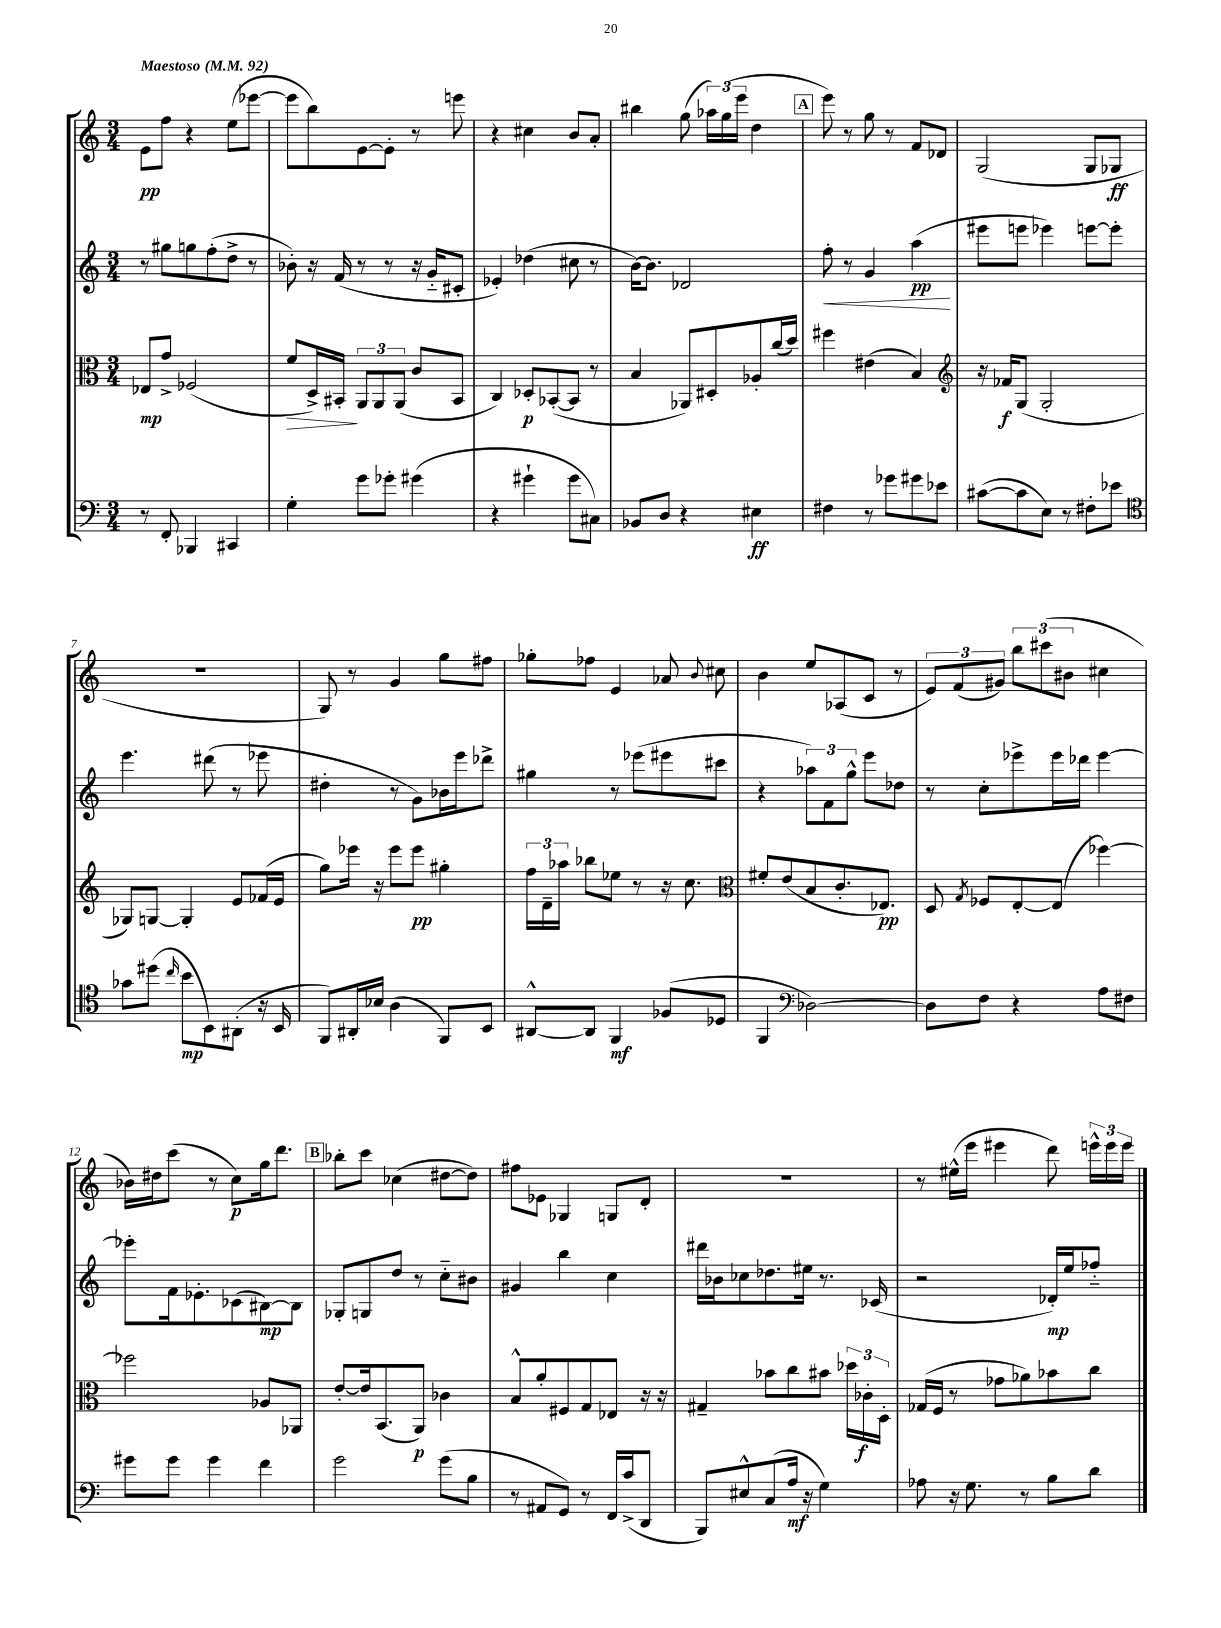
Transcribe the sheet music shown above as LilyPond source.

<<
\new StaffGroup <<
\new Staff = "s0" {
    \clef treble \key c \major \numericTimeSignature \time 3/4 \tempo "Maestoso" 4 = 92
    \autoBeamOff e'8[\pp f''8] r4 e''8[( ees'''8]~ |
    ees'''8[ b''8) e'8~ e'8]-. r8 e'''8 |
    r4 cis''4 b'8[ a'8]-. |
    bis''4 g''8( \tuplet 3/2 { aes''16[) g''16( e'''16] } d''4 |
    \mark \markup { \box "A" } e'''8) r8 g''8 r8 f'8[ des'8] |
    g2( g8[ ges8]\ff |
    R2. |
    g8) r8 g'4 g''8[ fis''8] |
    ges''8[-. fes''8] e'4 aes'8 \appoggiatura { b'8 } cis''8 |
    b'4 e''8[ aes8( c'8] r8 |
    \tuplet 3/2 { e'8[) f'8( gis'8]) } \tuplet 3/2 { b''8[ cis'''8( bis'8] } cis''4 |
    bes'16[) dis''16 c'''8]( r8 c''8[\p) g''16 d'''8.] |
    \mark \markup { \box "B" } bes''8[-. c'''8] ces''4( dis''8[~ dis''8]) |
    fis''8[ ees'8] ges4 g8[ d'8]-. |
    R2. |
    r8 eis''16[-^( e'''16] eis'''4 d'''8) \tuplet 3/2 { e'''16[-^ e'''16 e'''16] } \bar "|." |
}
\new Staff = "s1" {
    \clef treble \key c \major \numericTimeSignature \time 3/4
    \autoBeamOff r8 gis''8[ g''8 f''8-.( d''8]-> r8 |
    bes'8-.) r16 f'16( r8 r8 r16 g'16[-_ cis'8]-. |
    ees'4-.) des''4( cis''8 r8 |
    b'16[~) b'8.] des'2 |
    \mark \markup { \box "A" } f''8-.\< r8 g'4 a''4\pp\!( |
    eis'''8[ e'''8] ees'''4) e'''8[~ e'''8]-. |
    e'''4. dis'''8( r8 ees'''8 |
    dis''4-. r8 g'8[) bes'16 e'''16 des'''8]-> |
    gis''4 r8 ees'''8[( eis'''8 cis'''8] |
    r4 \tuplet 3/2 { aes''8[) f'8 g''8]-^ } e'''8[ des''8] |
    r8 c''8[-. ees'''8-> ees'''16 des'''16] ees'''4~ |
    ees'''8[-. f'16 ees'8.-. ces'8( bis8~\mp) bis8] |
    \mark \markup { \box "B" } ges8[-. g8 d''8] r8 c''8[-_ bis'8] |
    gis'4 b''4 c''4 |
    dis'''16[ bes'16 ces''8 des''8. eis''16] r8. ces'16( |
    r2 des'16[-.\mp) e''16 fes''8]-_ \bar "|." |
}
\new Staff = "s2" {
    \clef alto \key c \major \numericTimeSignature \time 3/4
    \autoBeamOff ees8[\mp g'8]-> fes2( |
    f'8[\> d16->) bis,16]-.\! \tuplet 3/2 { a,8[ a,8 a,8]( } c'8[ bis,8] |
    c4) des8[-.\p bes,8~-.( bes,8] r8 |
    b4 aes,8[) dis8-. aes8-. c''16( d''16]) |
    \mark \markup { \box "A" } fis''4 eis'4( b4) |
    \clef treble r16 fes'16[\f g8]( g2-. |
    ges8[) g8]~ g4-. e'8[ fes'16( e'16] |
    g''8[) ees'''16] r16 ees'''8[ ees'''8]\pp gis''4-. |
    \tuplet 3/2 { f''16[ d'16-- aes''16] } bes''8[ ees''8] r8 r16 c''8. |
    \clef alto fis'8[-. e'8( b8 c'8.-. ees8.]\pp) |
    d8 \acciaccatura { g8 } fes8[ e8~-. e8]( fes''4~) |
    fes''2 aes8[ aes,8] |
    \mark \markup { \box "B" } e'8[~-. e'16 b,8.( a,8]\p) ces'4 |
    b8[-^ a'8-. fis8 g8 ees8] r16 r16 |
    gis4-- bes'8[ c''8 bis'8] \tuplet 3/2 { des''16[ ces'16-.\f d16]-. } |
    ges16[( f16] r8 ges'8[ aes'8) bes'8 c''8] \bar "|." |
}
\new Staff = "s3" {
    \clef bass \key c \major \numericTimeSignature \time 3/4
    \autoBeamOff r8 f,8-. bes,,4 cis,4 |
    g4-. g'8[ ges'8]-. gis'4( |
    r4 gis'4-! gis'8[ cis8]) |
    bes,8[ d8] r4 eis4\ff |
    \mark \markup { \box "A" } fis4 r8 ges'8[ gis'8 ees'8] |
    cis'8[~( cis'8 e8]) r8 fis8[-. ees'8] |
    \clef tenor ges'8[ dis''8]( \grace { c''16 } b'8[\mp b,8) ais,8]-.( r16 b,16 |
    f,8[) ais,16-. bes16] a4( f,8[) b,8] |
    ais,8[~-^ ais,8] f,4\mf fes8[( des8] |
    f,4 \clef bass des2~) |
    des8[ f8] r4 a8[ fis8] |
    gis'8[ gis'8] gis'4 f'4 |
    \mark \markup { \box "B" } g'2 g'8[( b8] |
    r8 ais,8[ g,8]) r8 f,16[ c'16->( d,8] |
    b,,8[) eis8-^ c8( a16]\mf r16 g4) |
    aes8 r16 g8. r8 b8[ d'8] \bar "|." |
}
>>
>>
